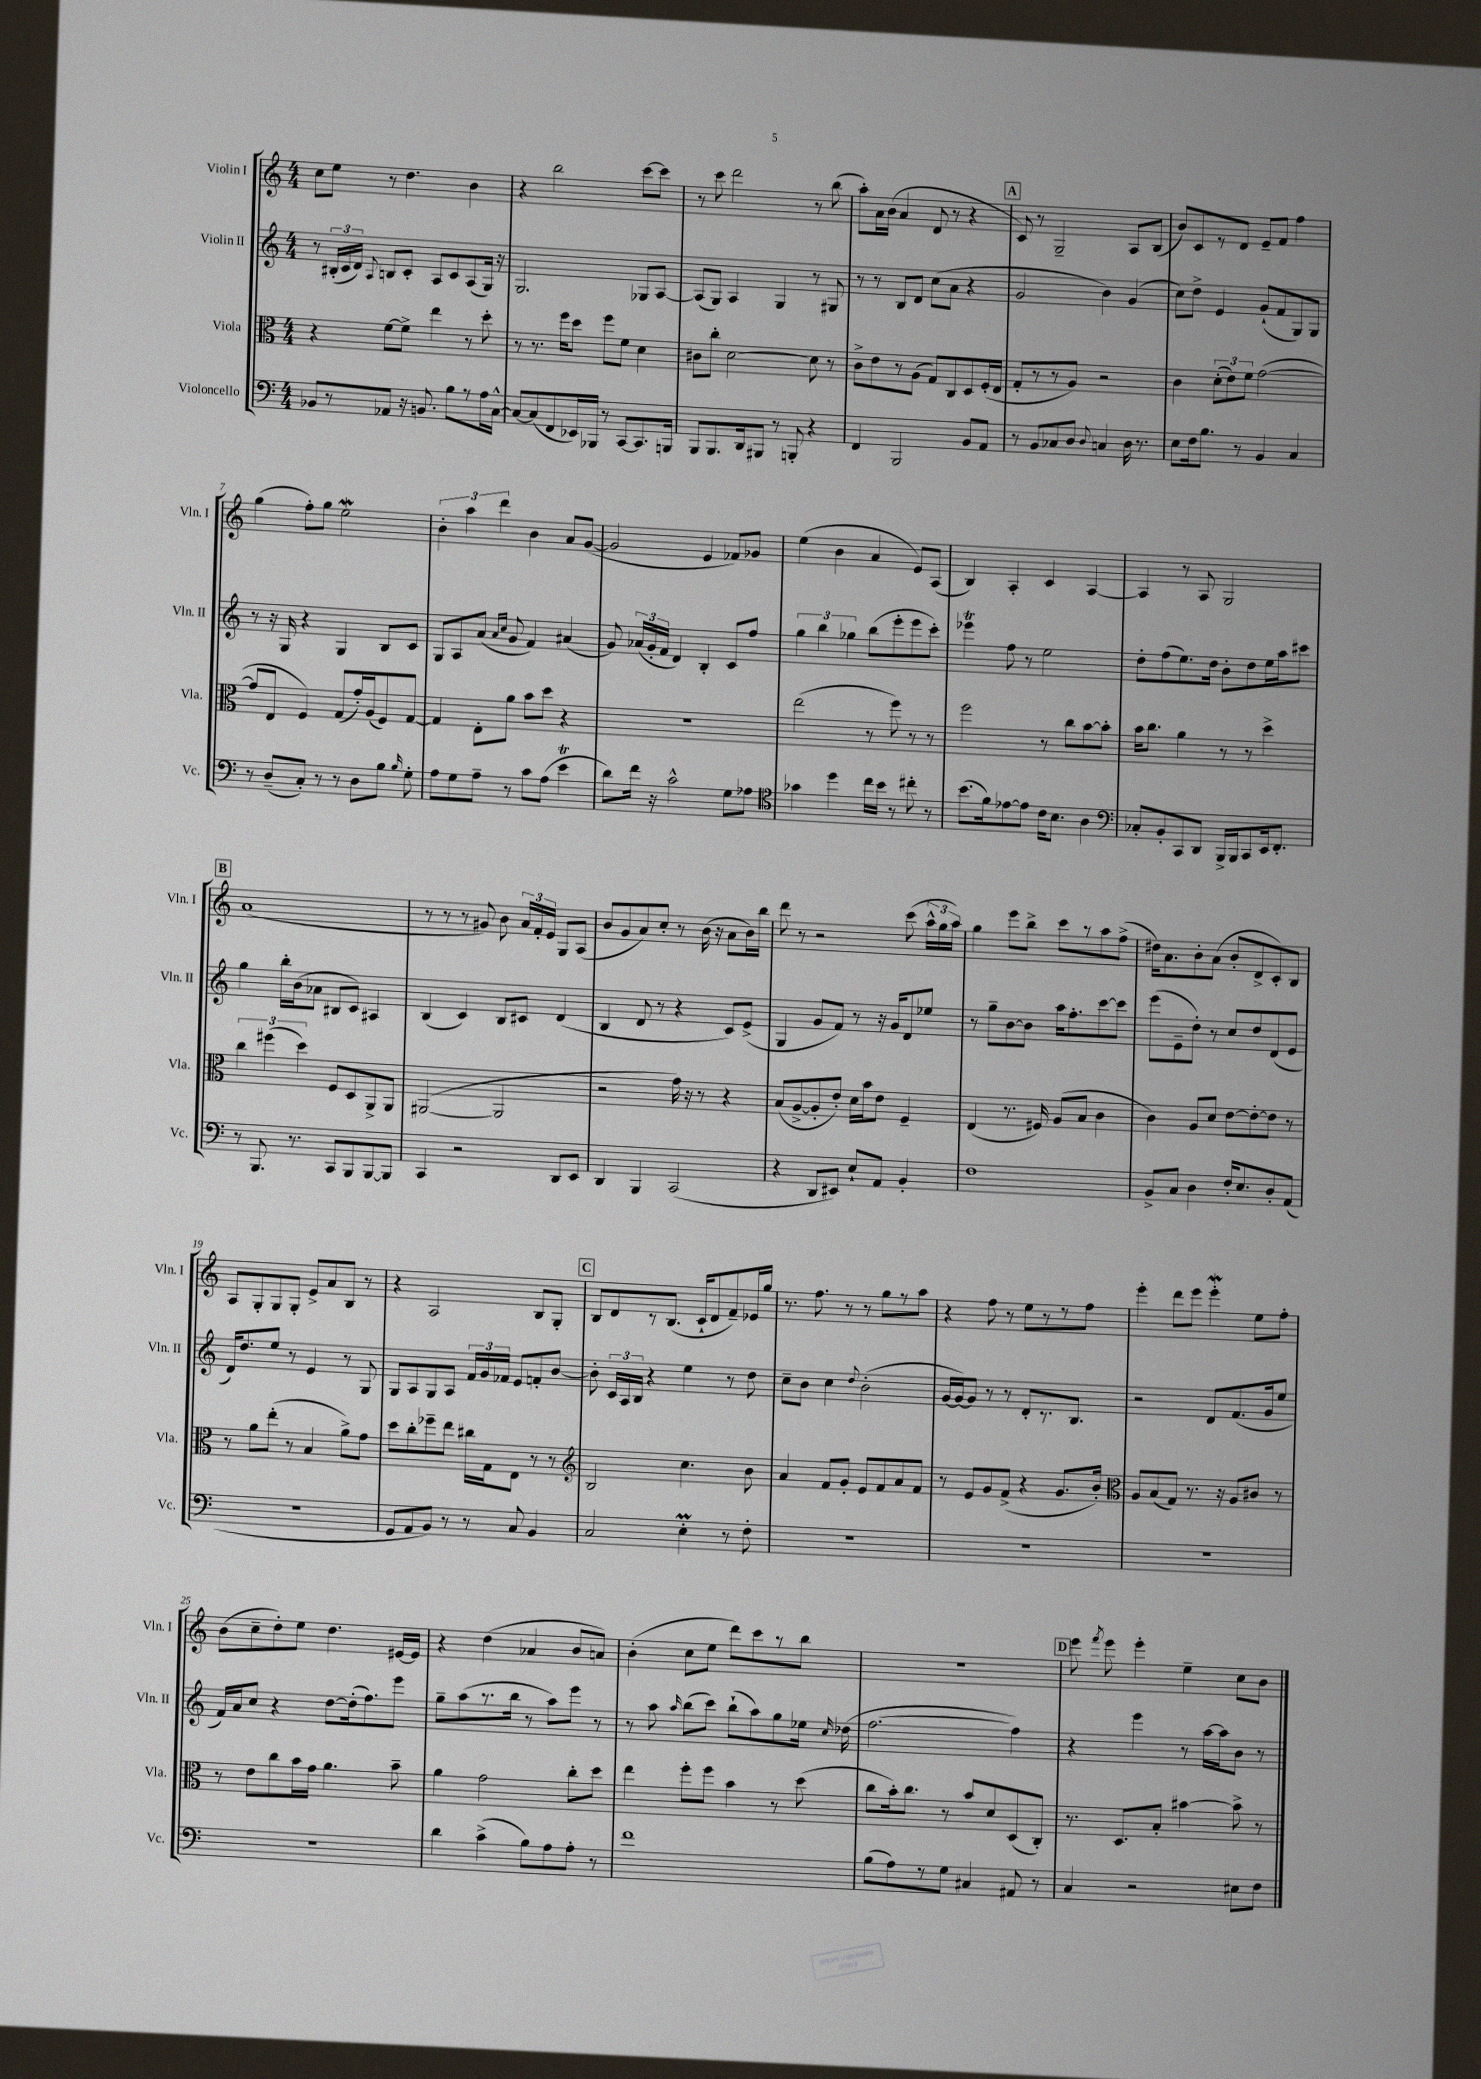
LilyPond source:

<<
\new StaffGroup <<
\new Staff = "s0" \with { instrumentName = "Violin I" shortInstrumentName = "Vln. I" } {
    \clef treble \key c \major \numericTimeSignature \time 4/4
    \autoBeamOff c''8[ e''8] r8 d''4. b'4 |
    r4 b''2 c'''8[~ c'''8] |
    r8 c'''8 d'''2 r8 b''8( |
    a''8[-.) a'16 b'16]( a'4 d'8 r8 r4 |
    \mark \markup { \box "A" } c'8) r8 g2-- a8[ b8]( |
    b'8[) c'8 r8 d'8] e'8[-- f'8] f''4 |
    g''4( f''8[-.) g''8] e''2\mordent |
    \tuplet 3/2 { b'4-. a''4 d'''4 } b'4 a'8[ g'8]~( |
    g'2 e'4 fes'8[) ges'8] |
    e''4( b'4 a'4 e'8[) a8]( |
    b4) a4-. c'4 a4~ |
    a4 r8 a8 g2 |
    \mark \markup { \box "B" } a'1( |
    r8 r8 r8 gis'8) b'8 \tuplet 3/2 { a'16[ f'16-. e'16] } g8[ a8]( |
    b'8[ g'8 a'8) c''8]-. r8 b'16( r16 a'8[ b'16) b''16] |
    d'''8 r8 r2 c'''8( \tuplet 3/2 { a''16[-^ g''16 a''16]) } |
    g''4 e'''8[ b''8]-> c'''8[ r8 a''8 f''8]->( |
    dis''16[) a'8. b'8-. a'8]( b'8[-. d'8-> c'8-.) b8] |
    a8[ g8-. g8 g8]-. e'8[-> a'8 b8] r8 |
    r4 a2 b8[ g8]-. |
    \mark \markup { \box "C" } b8[ d'8 r8 b8.]( c'16[-! d'8 f'8--) ees'16 g''16] |
    r8. f''8. r8 r8 g''8[ r8 a''8] |
    r4 f''8 r8 e''8[ r8 r8 f''8] |
    e'''4-. d'''8[ e'''8] e'''4-.\mordent e''8[ f''8]-. |
    b'8[( c''8-- d''8-.) e''8] d''4. eis'16[~ eis'16] |
    r4 d''4( aes'4 b'8[ a'8]) |
    b'4-.( c''8[ e''8] d'''8[) c'''8 r8 b''8] |
    R1 |
    \mark \markup { \box "D" } e'''8 \acciaccatura { f'''8 } e'''8 e'''4-. e''4-- c''8[ b'8] \bar "|." |
}
\new Staff = "s1" \with { instrumentName = "Violin II" shortInstrumentName = "Vln. II" } {
    \clef treble \key c \major \numericTimeSignature \time 4/4
    \autoBeamOff r8 \tuplet 3/2 { bis16[-.( c'16 d'16]) } \appoggiatura { a8 } b8[ c'8]-. a8[ c'8 a8( g16]) r16 |
    g2. ges8[ a8]~ |
    a8[( g8]) a4 g4 r8 gis8 |
    r8 r8 b8[ d'8] c''8[( a'8] r4 |
    \mark \markup { \box "A" } g'2 b'4) g'4( |
    c''8[) d''8]-> e'4 g'8[-!( f'8 g8) g8] |
    r8 r16 g16 r4 g4 b8[ c'8] |
    g8[ a8 a'8]( \grace { a'16[ c''16] } g'8 f'4) ais'4( |
    g'8) \tuplet 3/2 { aes'16[( g'16-. f'16] } d'4) b4-. c'8[ f''8] |
    \tuplet 3/2 { g''4 b''4 ges''4 } b''8[( e'''8-. e'''8 c'''8]-.) |
    ees'''4\trill f''8 r8 e''2 |
    d''8[-. f''8( e''8.) d''16] b'8[-. d''8 e''16 a''16 cis'''8] |
    \mark \markup { \box "B" } g''4 b''16[-. b'16( aes'8] bis8[ c'8]) ais4 |
    b4( c'4) b8[ cis'8] d'4( |
    b4 d'8 r8 r4 c'8[) e'8]->( |
    g4 g'8[ f'8]) r8 r16 g'16[ d'8 ees''8] |
    r8 g''8[-- b'8~ b'8] a''16[ f''8.-. c'''8~ c'''8] |
    e'''8[( e'8-- d''8]-.) r8 c''8[ d''8 d'8( e'8] |
    d'16[) d''8. e''8] r8 e'4 r8 g8 |
    g8[ a8 g8 a8] \tuplet 3/2 { f'16[ g'16 fes'16] } e'8[ f'8-. b'8]~ |
    \mark \markup { \box "C" } b'8-. \tuplet 3/2 { c'16[ a16 b16] } r4 e''4 r8 d''8 |
    c''8[-- b'8] c''4 \appoggiatura { d''8 } b'2-.( |
    g'16[~ g'16~) g'8] r8 r8 d'8[-. r8. b8.] |
    r2 d'8[ f'8.( g'16 e''8] |
    f'16[) a'16 c''8] r4 d''8[~ d''16-.( f''8.) e'''8] |
    g''8[-- a''8( r8. b''16] r8 a''8[) e'''8] r8 |
    r8 a''8 \grace { a''16 } b''8[( c'''8]) b''8[-!( a''8) g''8 ees''16] \grace { c''16 } des''16( |
    f''2.~ f''4) |
    \mark \markup { \box "D" } r4 e'''4 r8 a''16[~ a''16 b'8] r8 \bar "|." |
}
\new Staff = "s2" \with { instrumentName = "Viola" shortInstrumentName = "Vla." } {
    \clef alto \key c \major \numericTimeSignature \time 4/4
    \autoBeamOff r4 f'8[~ f'8]-> e''4 r8 d''8-. |
    r8 r8. f''16[ d''8] f''8[ f'8] d'4 |
    cis'8[ c''8]-. d'2~ d'8 r8 |
    c'8[-> e'8 r8 a8]( g8[) c8 d8 f16-.( e16] |
    \mark \markup { \box "A" } g8[-. r8 r8 a8]) r2 |
    c'4 \tuplet 3/2 { d'8[-.( e'8) f'8] } g'2~( |
    g'8[ e8] f4) g8[( g'16-.) a16( f8) g8]~ |
    g4 e8[-. a'8] b'8[ d''8] r4 |
    R1 |
    e''2( r8 f''8) r8 r8 |
    f''2 r8 c''8[ b'8~ b'8]-. |
    b'16[ c''8.] a'4 r8 r8 d''4-> |
    \mark \markup { \box "B" } \tuplet 3/2 { c''4 fis''4( d''4) } f8[ d8 a,8-> a,8] |
    ais,2~( ais,2 |
    r2 g'16) r16 r8 r4 |
    b8[( a8~-> a8-. e'8]-.) d'16[ b'16 e'8] f4-- |
    e4( r8. fis16) a8[( b8] c'4 |
    c'4) a8[ d'8] e'8[~ e'8~-. e'8] r8 |
    r8 a'8[ e''8]-.( r8 b4 a'8[->) g'8] |
    d''8[ c''8-. fes''8-- e''8] cis''16[ g16 e8] r8 r8 |
    \mark \markup { \box "C" } \clef treble b2 c''4. b'8 |
    a'4 f'8[ g'8]-. e'8[ f'8 a'8 f'8] |
    r8 e'8[ g'8 f'8]->( r4 g'8.[ b'16]-.) |
    \clef alto a8[ b8( g8]) r8. r16 a8[ cis'8] r8 |
    r8 e'8[ c''8 b'16 g'16] a'4. b'8-- |
    a'4 g'2 c''8[-. d''8] |
    e''4 f''8[-. f''8] b'4 r8 d''8( |
    c''8[ b'16-.) c''8.] r8 b'8[ d'8 d8( c8]-.) |
    \mark \markup { \box "D" } r8. d8.[ b8]-. bis'4~ bis'8-> r8 \bar "|." |
}
\new Staff = "s3" \with { instrumentName = "Violoncello" shortInstrumentName = "Vc." } {
    \clef bass \key c \major \numericTimeSignature \time 4/4
    \autoBeamOff bes,8[ r8 aes,8] r16 b,8. b8[ r8 a16 c16]~-^ |
    c8[~ c8( f,8 ees,16) bes,,16] r8 c,8[~ c,8. b,,16] |
    b,,8[ b,,8. d,16 bis,,8] r8 b,,8-. r4 |
    f,4 b,,2 b,8[ a,8] |
    \mark \markup { \box "A" } r8 b,8[ ces8 d8] \appoggiatura { d8 } c4 d16 r8. |
    e8[ f16 b8.] r8 b,4 c4 |
    r8 d8[--( c8]-.) r8 r8 d8[ b8] \grace { b16 } g8-. |
    a8[ g8 a8]-- r8 c'8[ a8]( e'4\trill |
    d'8[) f'16] r16 c'2-^ g8[ aes8] |
    \clef tenor ges'4 d''4 c''16[ b'16] r8 cis''8-. r8 |
    b'8.[( f'16) ees'8~ ees'8] c'16[ b8.] a4 |
    \clef bass ces8[-. b,8-. c,8 d,8] b,,16[-> b,,16 c,8 e,16 f,8.]-. |
    \mark \markup { \box "B" } r8 b,,8. r8. c,8[ b,,8 b,,8~ b,,8] |
    c,4 r2 d,8[ e,8] |
    d,4 b,,4 c,2( |
    r4 d,8[ eis,8]) e8[-! a,8] b,4-. |
    f1 |
    b,8[-> c8] d4 f16[-. e8. d8-. a,8]( |
    R1 |
    g,8[ a,8 b,8]) r8 r8 c8 b,4 |
    \mark \markup { \box "C" } c2 e4-.\prall r8 f8-. |
    R1 |
    R1 |
    R1 |
    R1 |
    d'4 c'4->( b8[) a8 a8]-. r8 |
    f'1 |
    b8[( a8) r8 g8] cis4 ais,8 r8 |
    \mark \markup { \box "D" } c4 r2 eis8[ f8] \bar "|." |
}
>>
>>
